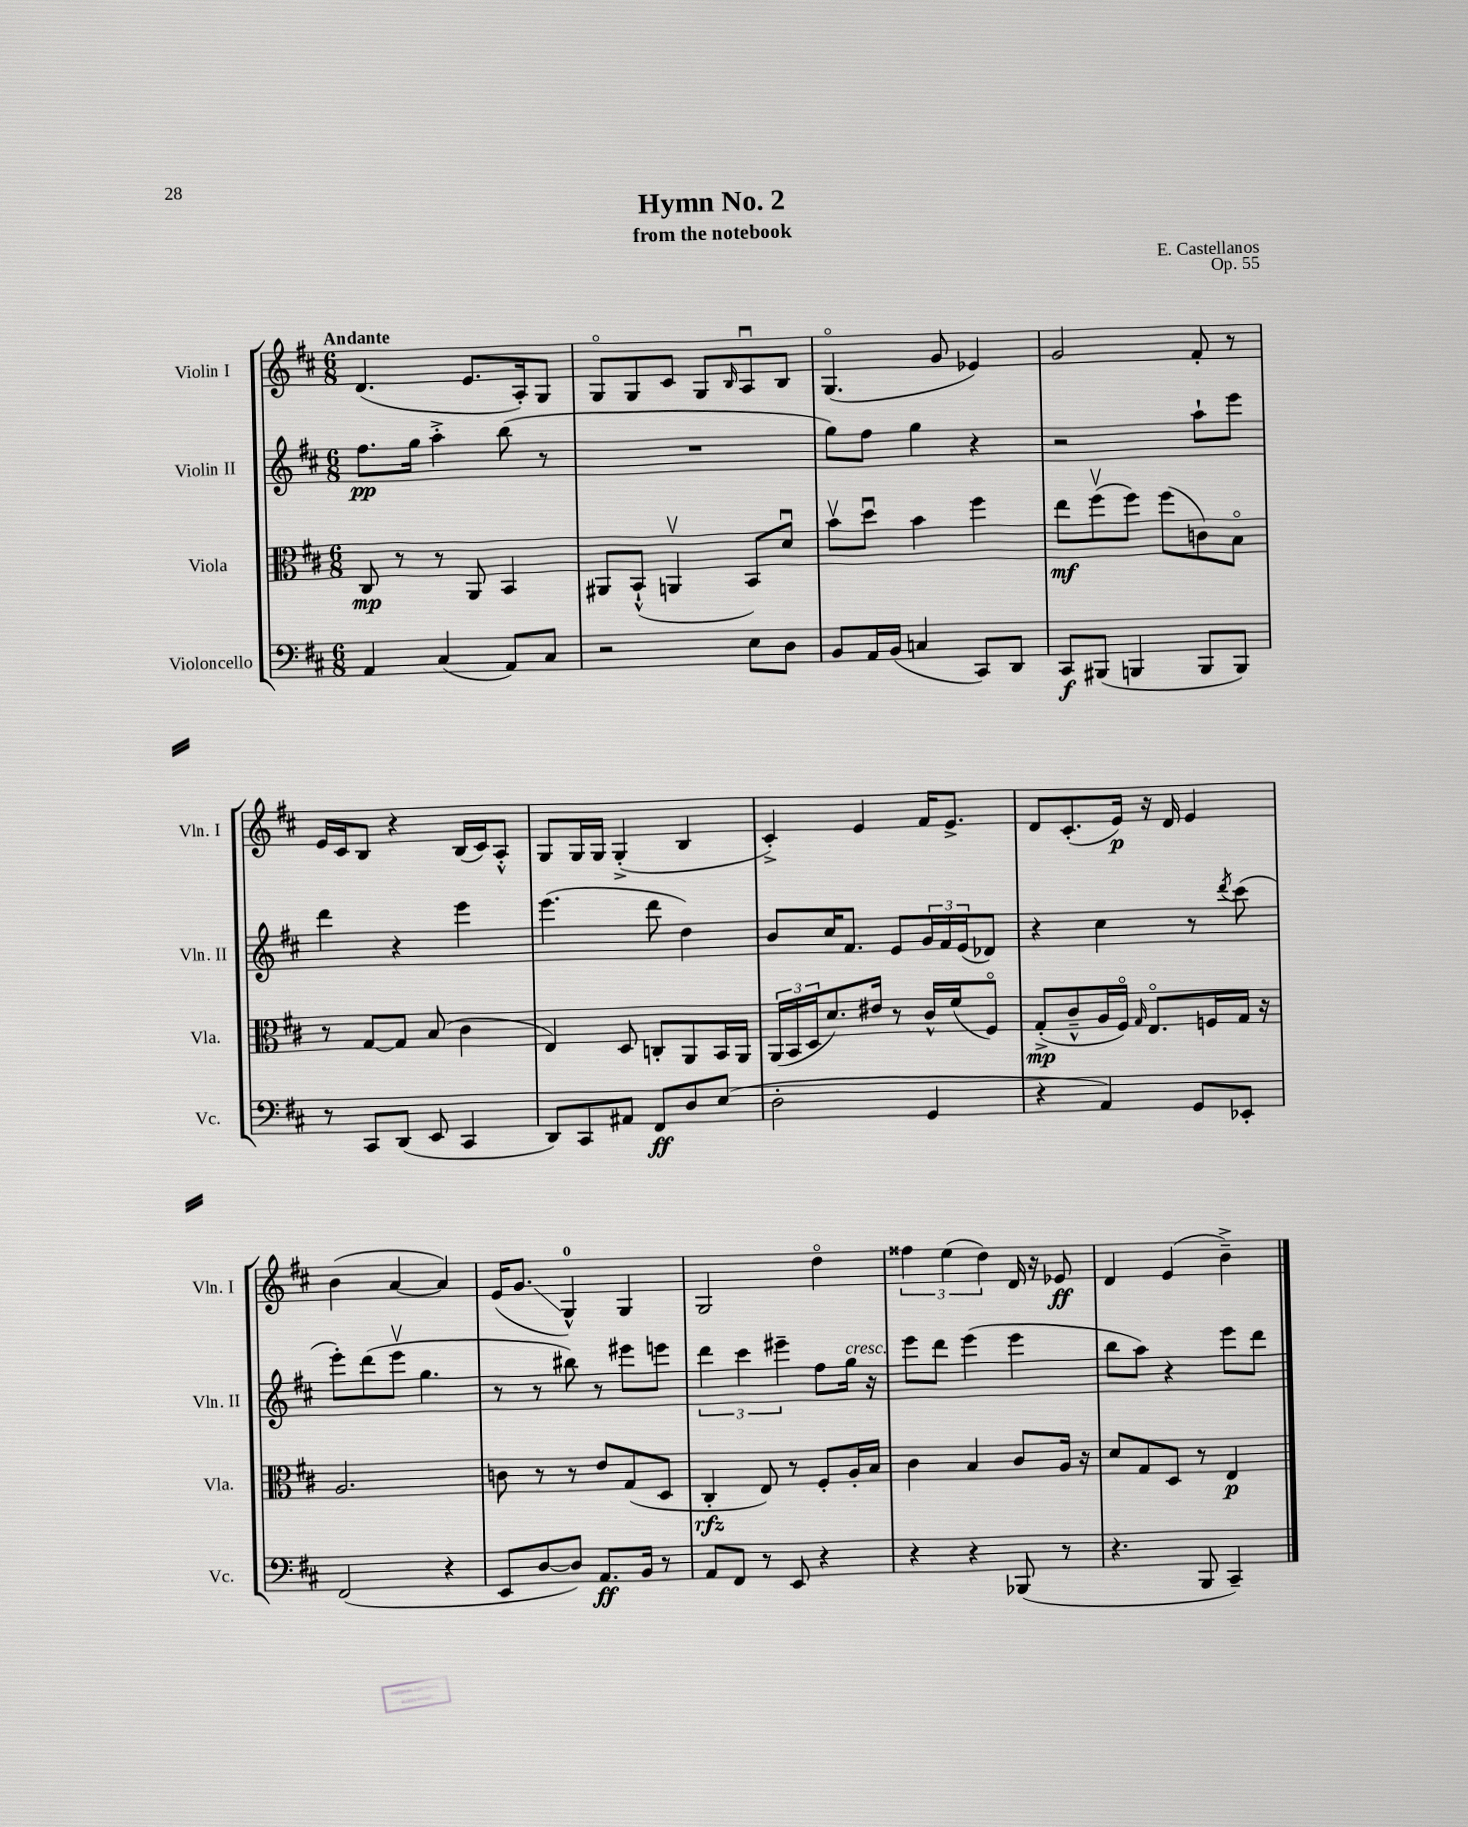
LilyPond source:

\header { title = "Hymn No. 2" composer = "E. Castellanos" subtitle = "from the notebook" opus = "Op. 55" }
<<
\new StaffGroup <<
\new Staff = "s0" \with { instrumentName = "Violin I" shortInstrumentName = "Vln. I" } {
    \clef treble \key d \major \numericTimeSignature \time 6/8 \tempo "Andante"
    d'4.( e'8. a16-.) g8 |
    g8\flageolet g8 cis'8 g8 \grace { b16 } a8\downbow b8 |
    g4.\flageolet( g'8 ees'4) |
    g'2 fis'8-. r8 |
    e'16 cis'16 b8 r4 b16( cis'16) a8-.-^ |
    g8 g16 g16 g4-.->( b4 |
    cis'4-.->) e'4 fis'16 e'8.-> |
    d'8 cis'8.-.( e'16\p) r16 d'16 e'4 |
    b'4( a'4~ a'4) |
    e'16( g'8.\glissando g4-0-^) g4 |
    g2 d''4\flageolet |
    \tuplet 3/2 { fisis''4 e''4( d''4) } d'16 r16 ees'8\ff |
    d'4 e'4( b'4--->) \bar "|." |
}
\new Staff = "s1" \with { instrumentName = "Violin II" shortInstrumentName = "Vln. II" } {
    \clef treble \key d \major \numericTimeSignature \time 6/8
    fis''8.\pp g''16 a''4-.-> b''8( r8 |
    R2. |
    g''8) fis''8 g''4 r4 |
    r2 a''8-! e'''8 |
    d'''4 r4 e'''4 |
    e'''4.( d'''8 d''4) |
    b'8 cis''16 fis'8. e'8 \tuplet 3/2 { g'16 fis'16 e'16( } des'8) |
    r4 cis''4 r8 \acciaccatura { d'''8 } cis'''8( |
    e'''8-.) d'''8( e'''8\upbow g''4. |
    r8 r8 bis''8) r8 eis'''8 e'''8 |
    \tuplet 3/2 { d'''4 cis'''4 eis'''4-- } fis''8 g''16^\markup { \italic "cresc." } r16 |
    e'''8 d'''8 e'''4( e'''4 |
    b''8 a''8) r4 e'''8 d'''8 \bar "|." |
}
\new Staff = "s2" \with { instrumentName = "Viola" shortInstrumentName = "Vla." } {
    \clef alto \key d \major \numericTimeSignature \time 6/8
    cis8\mp r8 r8 a,8 b,4 |
    ais,8 b,8-!-^( a,4\upbow b,8) d'8\downbow |
    b'8\upbow d''8\downbow b'4 fis''4 |
    e''8\mf fis''8\upbow( fis''8) fis''8( c'8) b8\flageolet |
    r8 g8~ g8 b8( cis'4 |
    e4) d8 c8-. a,8 b,16 a,16 |
    \tuplet 3/2 { a,16( b,16 d16 } d'8.) eis'16 r8 cis'16-^ fis'16( fis8\flageolet) |
    g8-.->\mp( cis'8---^ a16 fis16\flageolet) \grace { g16 } e8.\flageolet f16 g16 r16 |
    a2. |
    c'8 r8 r8 e'8 g8( d8 |
    cis4-.\rfz e8) r8 fis8-. a16-. b16 |
    cis'4 b4 cis'8 a16 r16 |
    d'8 g8 d8 r8 e4\p \bar "|." |
}
\new Staff = "s3" \with { instrumentName = "Violoncello" shortInstrumentName = "Vc." } {
    \clef bass \key d \major \numericTimeSignature \time 6/8
    a,4 cis4( a,8) cis8 |
    r2 e8 d8 |
    b,8 a,16 b,16( c4 cis,8) d,8 |
    cis,8\f bis,,8( b,,4 b,,8 b,,8) |
    r8 cis,8 d,8( e,8 cis,4 |
    d,8) cis,8 ais,8 fis,8\ff d8 e8( |
    d2-. g,4 |
    r4 a,4) g,8 ees,8-. |
    fis,2( r4 |
    e,8 d8~ d8) a,8.\ff b,16 r8 |
    a,8 fis,8 r8 e,8 r4 |
    r4 r4 bes,,8( r8 |
    r4. b,,8 cis,4--) \bar "|." |
}
>>
>>
\layout { \context { \Score \remove "Bar_number_engraver" } }
